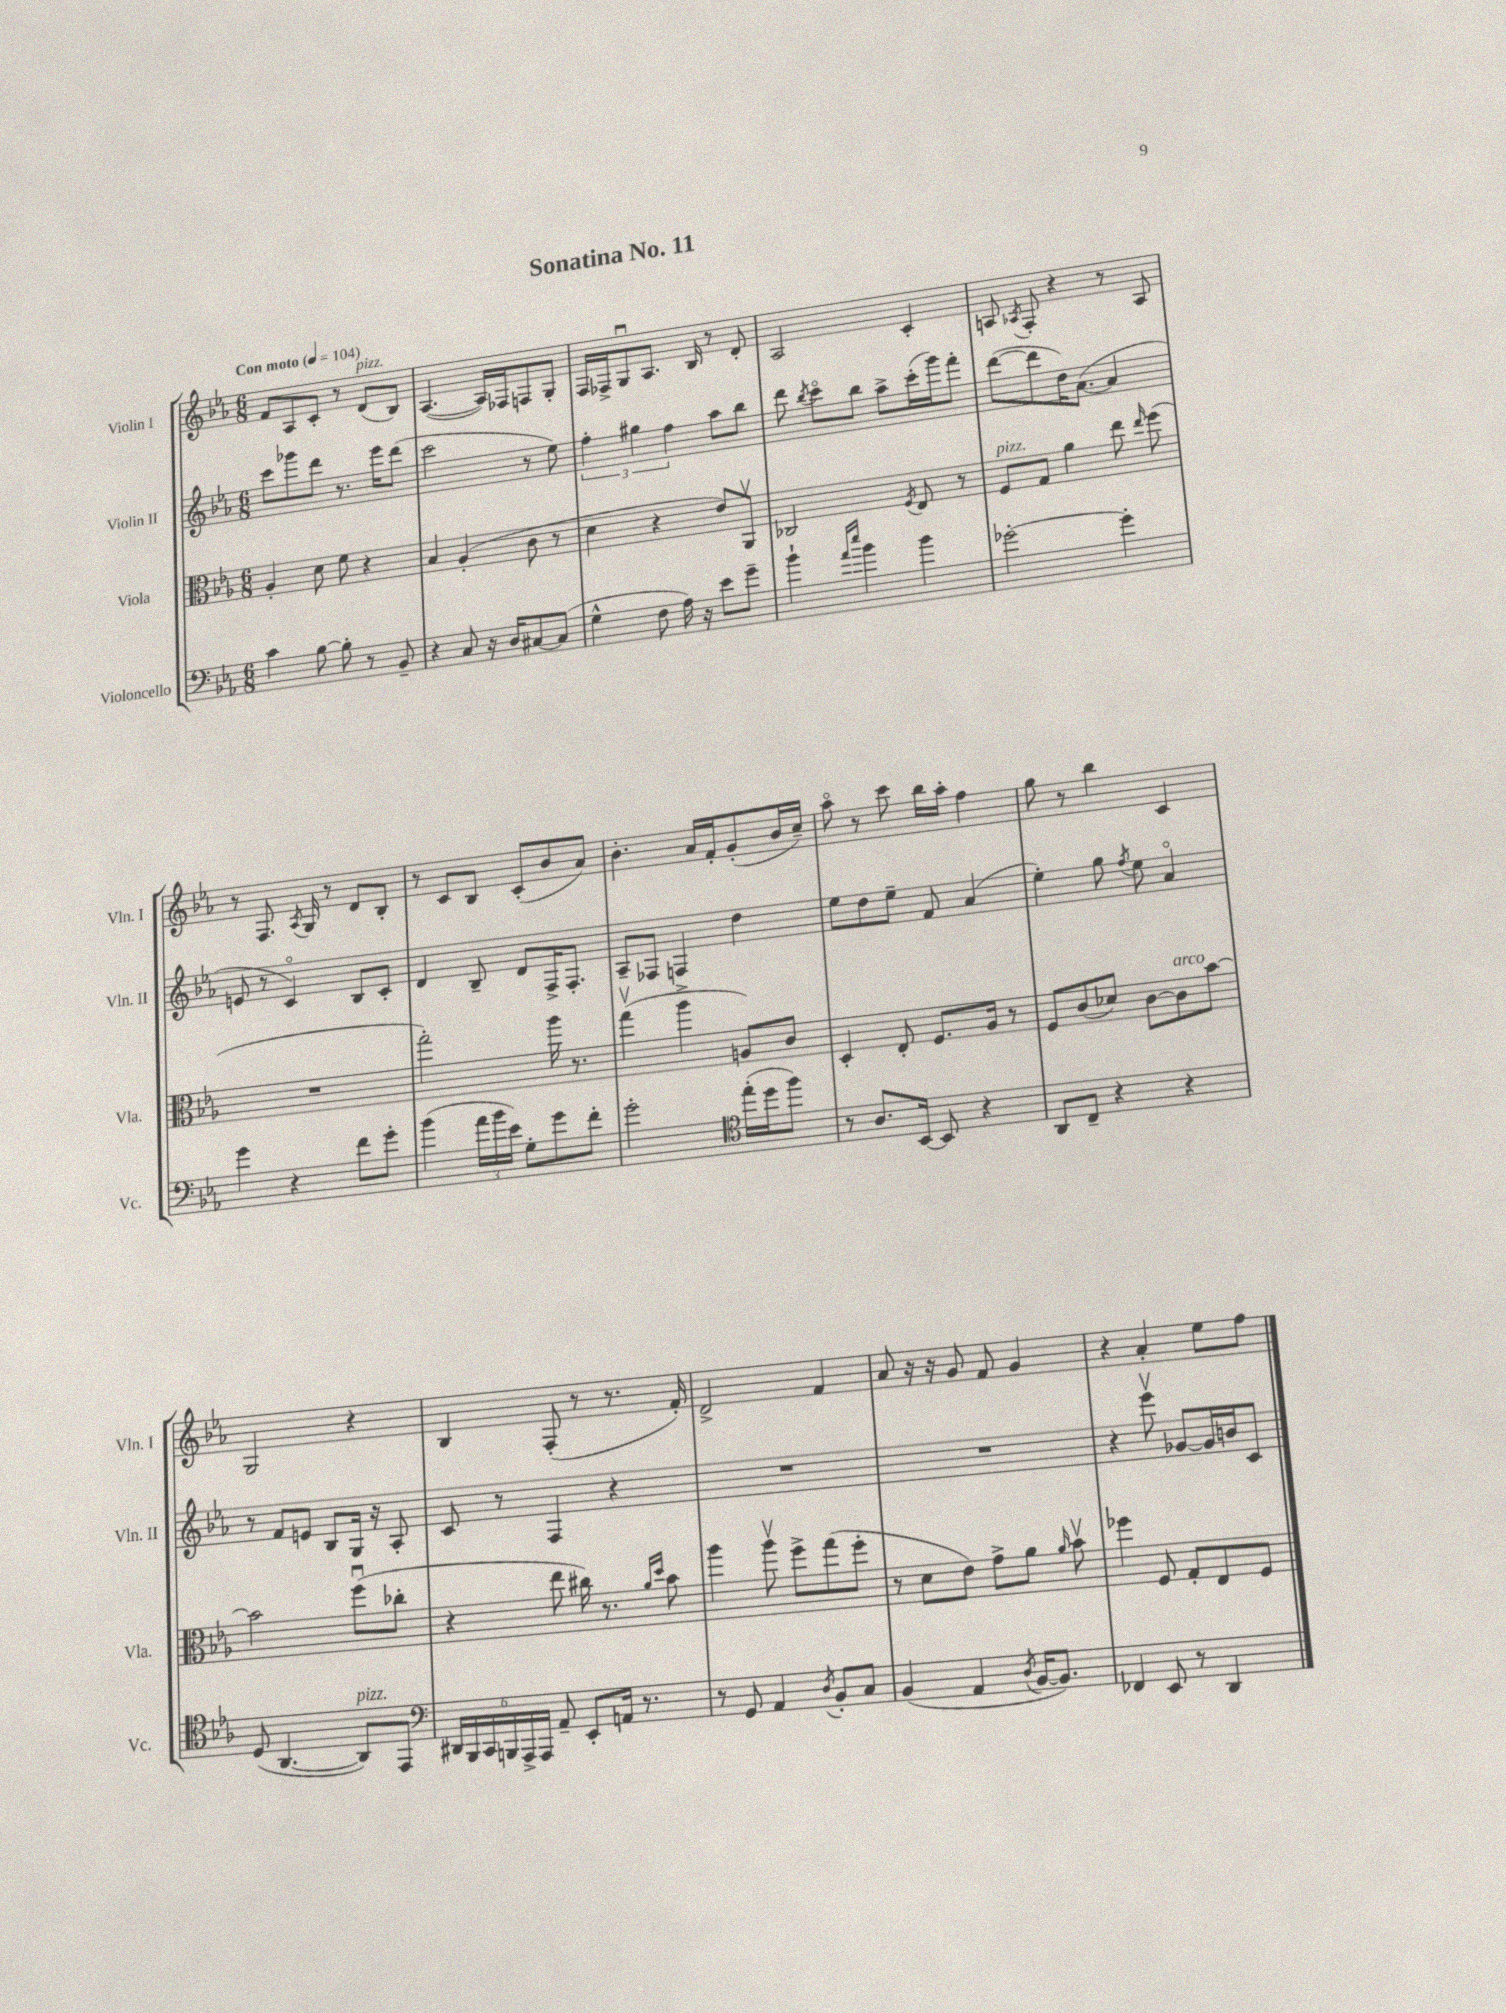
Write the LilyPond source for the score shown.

\header { title = "Sonatina No. 11" }
<<
\new StaffGroup <<
\new Staff = "s0" \with { instrumentName = "Violin I" shortInstrumentName = "Vln. I" } {
    \clef treble \key ees \major \numericTimeSignature \time 6/8 \tempo "Con moto" 4 = 104
    \autoBeamOff f'8[ aes8 c'8]-. r8 d'8[^\markup { \italic "pizz." }( bes8]) |
    aes4.~( aes16[) fes16 f8 g8]-. |
    f16[ fes16-> g8\downbow aes8.] bes16 r8 d'8-. |
    aes2 c'4-. |
    a8 \acciaccatura { aes8 } f8-. r4 r8 aes8 |
    r8 f8. \acciaccatura { aes8 } g16 r8 d'8[ bes8]-. |
    r8 c'8[ bes8] c'8[-.( bes'8 aes'8]) |
    bes'4.-. aes'16[ f'16-. g'8-.( bes'16 c''16]--) |
    aes''8\flageolet r8 c'''8 bes''16[ aes''16]-. f''4 |
    g''8 r8 bes''4 c'4 |
    g2 r4 |
    bes4 f8-.( r8 r8. f'16-.) |
    d'2-> f'4 |
    aes'8 r16 r16 g'8 f'8 g'4 |
    r4 aes'4-. ees''8[ f''8] \bar "|." |
}
\new Staff = "s1" \with { instrumentName = "Violin II" shortInstrumentName = "Vln. II" } {
    \clef treble \key ees \major \numericTimeSignature \time 6/8
    \autoBeamOff c'''8[ ges'''8 d'''8] r8. ees'''16[ d'''8]( |
    c'''2 r8 ees''8) |
    \tuplet 3/2 { f''4-. gis''4 f''4 } aes''8[ bes''8] |
    d'''8 \acciaccatura { bes''8 } c'''8[\flageolet bes''8] aes''8[-> c'''16-.( g'''16) f'''8]-. |
    d'''8[~( d'''8 d''16) aes'8.]~( aes'4 |
    e'8 r8 c'4\flageolet) bes8[ c'8]-. |
    d'4 bes8-- d'8[ f16-> f8.]-. |
    aes8[-- fes8] f4 d''4 |
    ees''8[ d''8 ees''8]-- f'8 aes'4( |
    ees''4-.) g''8 \acciaccatura { f''8 } ees''8 aes'4\flageolet |
    r8 f'8[ e'8] bes8[ g16] r16 aes8-. |
    c'8 r8 f4 r4 |
    R2. |
    R2. |
    r4 ees'''8\upbow ges'8[~ ges'16 b'16 c'8] \bar "|." |
}
\new Staff = "s2" \with { instrumentName = "Viola" shortInstrumentName = "Vla." } {
    \clef alto \key ees \major \numericTimeSignature \time 6/8
    \autoBeamOff aes4-. d'8 f'8 r4 |
    bes4 aes4-.( c'8 r8 |
    d'4 r4 ees'8[) aes,8]\upbow |
    ces2 \acciaccatura { f8 } ees8 r8 |
    f8[^\markup { \italic "pizz." } g8] aes'4 ees''8 \grace { ees''16 } f''8( |
    R2. |
    g''2-.) aes''16 r8. |
    g''4\upbow( aes''4-> a8[) c'8] |
    d4-. ees8-. f8.[ aes16] r8 |
    f8[ c'8( des'8]) c'8[~ c'8^\markup { \italic "arco" } bes'8]~ |
    bes'2 f''8[\downbow( ces''8]-. |
    r4 ees''8 cis''16) r8. \grace { aes'16[ d''16] } bes'8 |
    aes''4 aes''8\upbow f''8[-> g''8( f''8]-. |
    r8 d'8[ ees'8]) g'8[-> aes'8] \grace { aes'16 } bes'8\upbow |
    fes''4 f8 g8[-. ees8 f8] \bar "|." |
}
\new Staff = "s3" \with { instrumentName = "Violoncello" shortInstrumentName = "Vc." } {
    \clef bass \key ees \major \numericTimeSignature \time 6/8
    \autoBeamOff c'4 bes8~ bes8-. r8 bes,8-- |
    r4 c8 r16 d16[ cis8~ cis8]( |
    g4-^ f8 aes16) r16 ees'8[ g'8]-- |
    bes'4-! \grace { aes'16[ ees''16] } bes'4 bes'4 |
    ges'2~-. ges'4-. |
    g'4 r4 f'8[ g'8]-. |
    bes'4( \tuplet 3/2 { aes'16[ bes'16 ees'16]) } g8[-. g'8 f'8]-. |
    g'2-. \clef tenor ees''16[-.( d''16 f''8]) |
    r8 aes8.[ bes,16]~ bes,8 r4 |
    aes,8[ c8]-- r4 r4 |
    d8( aes,4.~ aes,8[^\markup { \italic "pizz." }) ees,8] |
    \clef bass \tuplet 6/4 { dis,16[ bes,,16 c,16 b,,16 aes,,16-> aes,,16] } aes,8-- ees,8[-. a,16] r8. |
    r8 g,8 aes,4 \acciaccatura { d8 } bes,8[-. c8] |
    bes,4( aes,4 \acciaccatura { d8 } bes,16[~ bes,8.]) |
    fes,4 ees,8 r8 d,4 \bar "|." |
}
>>
>>
\layout { \context { \Score \remove "Bar_number_engraver" } }
